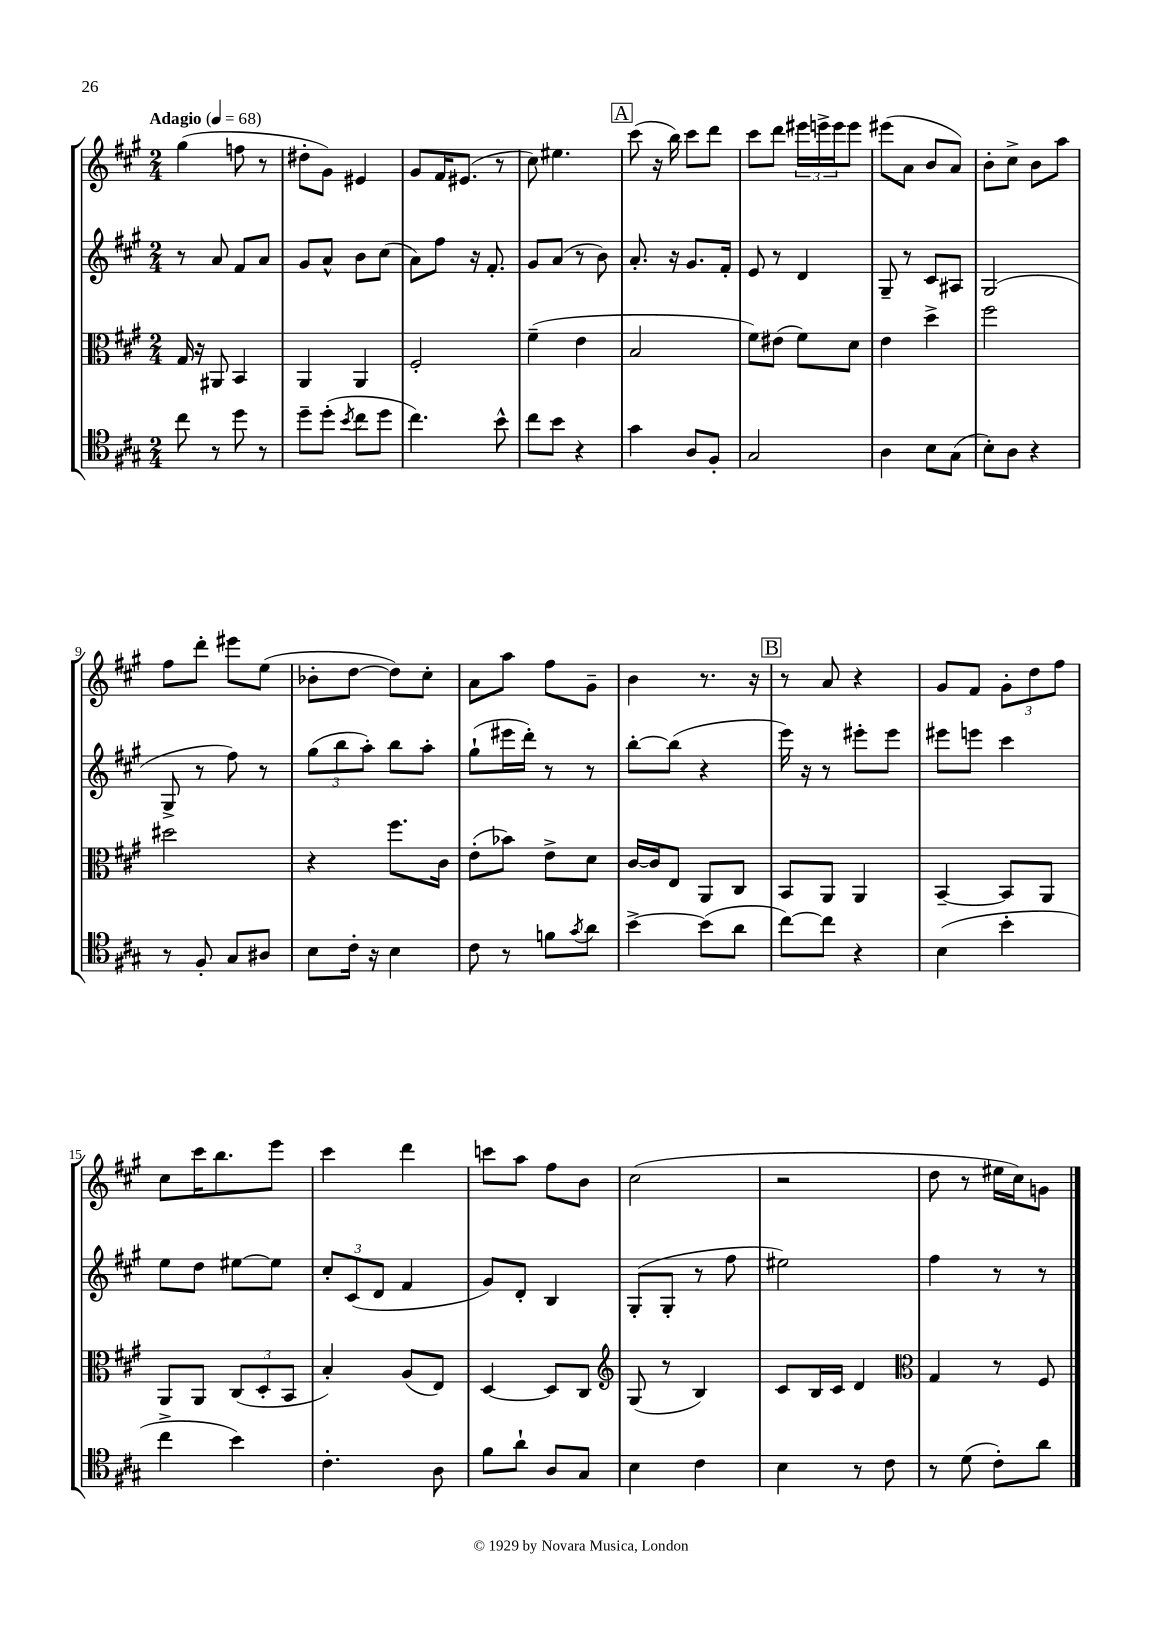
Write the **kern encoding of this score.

**kern	**kern	**kern	**kern
*staff4	*staff3	*staff2	*staff1
*clefC4	*clefC3	*clefG2	*clefG2
*k[f#c#g#]	*k[f#c#g#]	*k[f#c#g#]	*k[f#c#g#]
*M2/4	*M2/4	*M2/4	*M2/4
*MM68	*MM68	*MM68	*MM68
8cc#\	16G#/	8r	(4gg#\
.	16r	.	.
8r	8AA#/	8a/	.
8dd\	4BB/	8f#/L	8ff\
8r	.	8a/J	8r
=	=	=	=
8dd~\L	4AA/	8g#/L	8dd#'\L
(8dd'\J	.	8a^^/J	8g#\J)
8qb/	.	.	.
8cc#\L	4AA/	8b\L	4e#/
8dd\J	.	(8cc#\J	.
=	=	=	=
4.cc#\)	2F#'/	8a\L)	8g#/L
.	.	8ff#\J	16f#/K
.	.	.	(8.e#/J
.	.	16r	.
.	.	8.f#'/	.
8b^^\	.	.	8r
=	=	=	=
8cc#\L	(4f#~\	8g#/L	8cc#\)
8b\J	.	(8a/J	4.ee#\
4r	4e\	8r	.
.	.	8b\)	.
=	=	=	=
4g#\	2B/	8.a'/	(8ccc#\
.	.	.	16r
.	.	16r	16bb\)
8A/L	.	8.g#/L	8ccc#\L
8F#'/J	.	.	8ddd\J
.	.	16f#'/Jk	.
=	=	=	=
2G#/	8f#\L)	8e/	8ccc#\L
.	(8e#\J	8r	8ddd\J
.	8f#\L)	4d/	24eee#\LL
.	.	.	24eee^\
.	.	.	24eee\J
.	8d\J	.	8eee\J
=	=	=	=
4A\	4e\	8G#~/	(8eee#\L
.	.	8r	8a\J
8B\L	4dd^\	8c#/L	8b/L
(8G#\J	.	8A#/J	8a/J)
=	=	=	=
8B'\L)	2ff#\	(2G#/	8b'\L
8A\J	.	.	8cc#^\J
4r	.	.	8b\L
.	.	.	8aa\J
=	=	=	=
8r	2dd#\	8G#^/	8ff#\L
8F#'/	.	8r	8ddd'\J
8G#/L	.	8ff#\)	8eee#\L
8A#/J	.	8r	(8ee\J
=	=	=	=
8B\L	4r	(12gg#\L	8b-'\L
.	.	12bb\	.
16c#'\Jk	.	.	[8dd\J
.	.	12aa'\J)	.
16r	.	.	.
4B\	8.ff#\L	8bb\L	8dd\]L)
.	.	8aa'\J	8cc#'\J
.	16c#\Jk	.	.
=	=	=	=
8c#\	(8e'\L	(8gg#`\L	8a\L
8r	8b-\J)	16eee#\L	8aa\J
.	.	16ddd'\JJ)	.
8f\L	8e^\L	8r	8ff#\L
8qg#/	.	.	.
8a\J	8d\J	8r	8g#~\J
=	=	=	=
[4b^\	[16c#/LL	[8bb'\L	4b\
.	16c#/]J	.	.
.	8E/J	(8bb\]J	.
(8b\]L	8AA/L	4r	8.r
8a\J	8C#/J	.	.
.	.	.	16r
=	=	=	=
[8cc#\L)	8BB/L	16eee\)	8r
.	.	16r	.
8cc#\]J	8AA/J	8r	8a/
4r	4AA/	8eee#'\L	4r
.	.	8eee#\J	.
=	=	=	=
(4B\	[4BB~/	8eee#\L	8g#/L
.	.	8eee\J	8f#/J
4b'\	8BB/]L	4ccc#\	12g#'\L
.	.	.	12dd\
.	8AA/J	.	.
.	.	.	12ff#\J
=	=	=	=
4cc#^\	8AA/L	8ee\L	8cc#\L
.	8AA/J	8dd\J	16ccc#\K
.	.	.	8.bb\
4b\)	(12C#/L	[8ee#\L	.
.	12D'/	.	.
.	.	8ee#\]J	8eee\J
.	12BB/J	.	.
=	=	=	=
4.c#'\	4B'/)	12cc#'/L	4ccc#\
.	.	(12c#/	.
.	.	12d/J	.
.	(8A/L	4f#/	4ddd\
8A\	8E/J)	.	.
=	=	=	=
8f#\L	[4D/	8g#/L)	8ccc\L
8a`\J	.	8d'/J	8aa\J
8A/L	8D/]L	4B/	8ff#\L
8G#/J	8C#/J	.	8b\J
=	=	=	=
*	*clefG2	*	*
4B\	(8G#/	(8G#'/L	(2cc#\
.	8r	8G#'/J	.
4c#\	4B/)	8r	.
.	.	8ff#\	.
=	=	=	=
4B\	8c#/L	2ee#\)	2r
.	16B/L	.	.
.	16c#/JJ	.	.
8r	4d/	.	.
8c#\	.	.	.
=	=	=	=
*	*clefC3	*	*
8r	4G#/	4ff#\	8dd\
(8d\	.	.	8r
8c#'\L)	8r	8r	16ee#\LL
.	.	.	16cc#\J)
8a\J	8F#/	8r	8g\J
==	==	==	==
*-	*-	*-	*-
